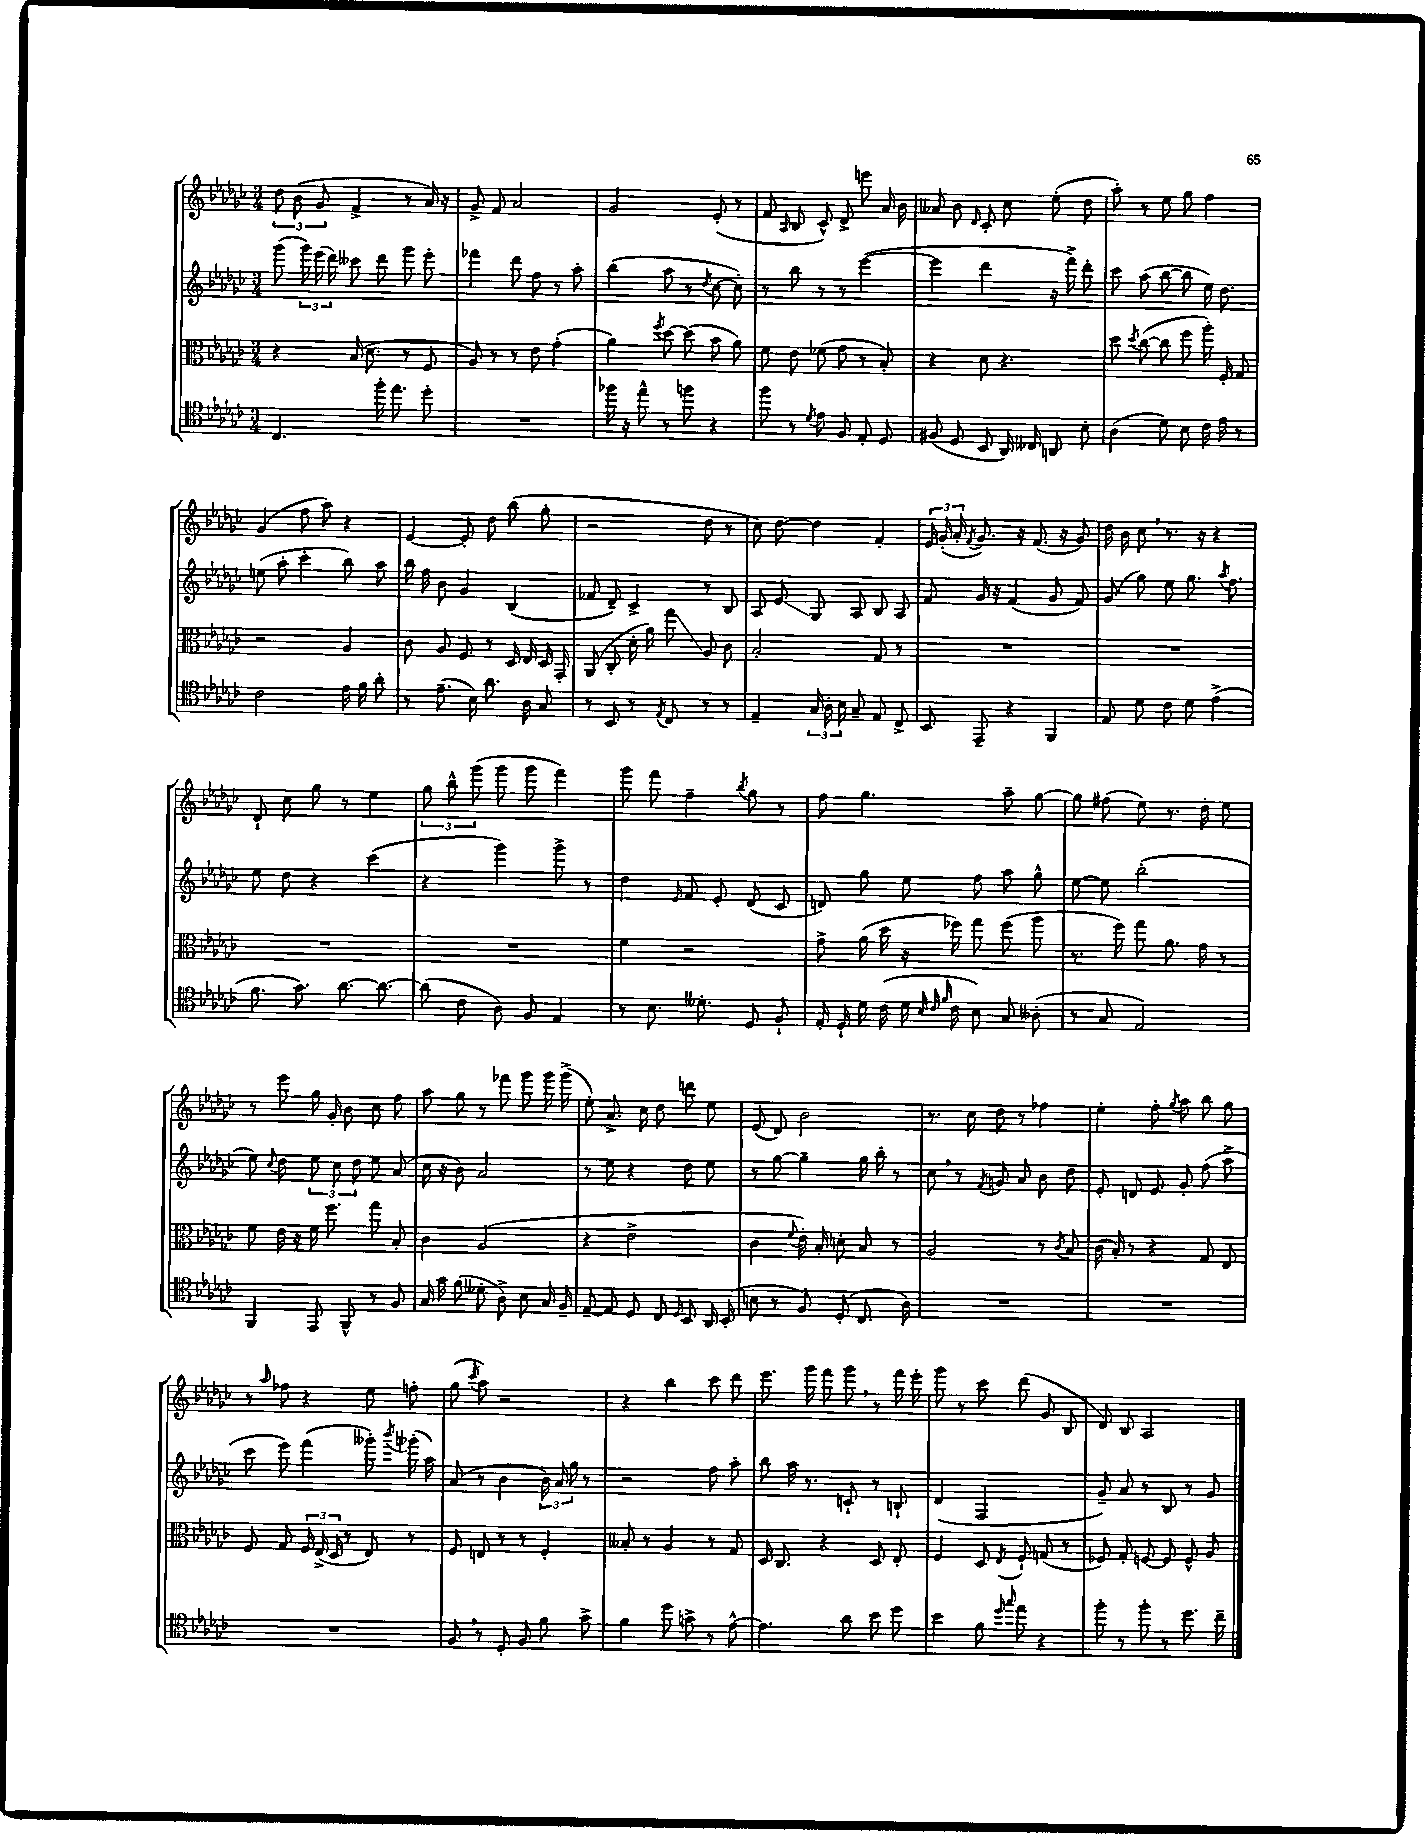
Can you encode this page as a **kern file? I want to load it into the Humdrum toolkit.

**kern	**kern	**kern	**kern
*staff4	*staff3	*staff2	*staff1
*clefC4	*clefC3	*clefG2	*clefG2
*k[b-e-a-d-g-c-]	*k[b-e-a-d-g-c-]	*k[b-e-a-d-g-c-]	*k[b-e-a-d-g-c-]
*M3/4	*M3/4	*M3/4	*M3/4
4.C-/	4r	(8ggg-\	12dd-\
.	.	.	(12b-\
.	.	24ggg-\)	.
.	.	(24eee-\	12g-/
.	.	24ddd-\)	.
.	(16B-/	8ccc--\	4f^/
.	8.d-\	.	.
16ff'\	.	8ddd-\	.
8.ee-\	.	.	.
.	8r	8ggg-\	8r
8dd-'\	8F/	8eee-'\	16a-/)
.	.	.	16r
=	=	=	=
2.r	8A-/)	4fff-\	8g-^/
.	8r	.	8f/
.	8r	8ddd-\	2a-/
.	8e-\	8ff\	.
.	(4g-'\	8r	.
.	.	8aa-'\	.
=	=	=	=
16ff-\	4a-\)	(4bb-\	2g-/
16r	.	.	.
8ee-^^\	.	.	.
.	8qff/	.	.
8r	[8dd-\	8aa-\	.
8ff\	(8dd-\]	8r	.
.	.	8qdd-/	.
4r	8b-\	[8cc-\	(8e-'/
.	8a-\)	8cc-'\])	8r
=	=	=	=
8ff\	8f\	8r	8f/
.	.	.	16qqA-/
8r	8e-\	8bb-\	8B-/
8qd-/	.	.	.
8e-\	(8f-\	8r	8c-^^/)
8F/	8g-\	8r	8d-^/
8E-'/	8r	([4eee-\	8eee\
8D-/	8B-'/)	.	16a-/
.	.	.	16b-\
=	=	=	=
(8F#/	4r	4eee-\]	8a--/
8D-/	.	.	8b-\
.	.	.	16qqd-/
8BB-/	8d-\	4ddd-\	8c-'/
16AA-/)	4.r	.	8cc-\
16C--/	.	.	.
8AA/	.	16r	(8ee-'\
.	.	16fff^\)	.
8B-'\	.	8ddd-'\	8dd-\
=	=	=	=
(4A-\	8dd-\	8ccc-\	8aa-'\)
.	8qdd-/	.	.
.	([8cc-\	(8aa-\	8r
8d-\)	8cc-\]	[8bb-\	8ee-\
8B-\	8ff\	8bb-\]	8gg-\
16c-\	16aa-'\)	16ee-\)	4ff\
16e-\	16F'/	8.dd-\	.
8r	8G-/	.	.
=	=	=	=
2c-\	2r	(8ee\	(4g-/
.	.	8aa-'\	.
.	.	4ccc-'\	8ff\
.	.	.	8aa-\)
16e-\	4A-/	8bb-\)	4r
16f\	.	.	.
8a-'\	.	8aa-\	.
=	=	=	=
8r	8c-\	16bb-\	[4e-/
.	.	16ff\	.
(8.e-~\	8A-/	8b-\	.
.	8F/	4g-/	8e-'/]
16B-\)	.	.	.
8.a-\	8r	.	8dd-\
.	16D-/	(4B-/	(8bb-\
16A-\	16E-/	.	.
8G-/	16D-/	.	8gg-'\
.	16GG-'/	.	.
=	=	=	=
8r	(8AA-/	8f-/	2r
8BB-/	8C-'/	8d-~/)	.
8r	16d-'\	4c-^/	.
.	16a-\)	.	.
8qE-/	.	.	.
8C-/	8gg-\	.	.
8r	8A-/	8r	8dd-\
8r	8c-\	8B-/	8r
=	=	=	=
4E-~/	2B-'/	8A-/	8cc-\)
.	.	8e-/	[8dd-\
24G-/	.	8G-/	4dd-\]
24A-'\	.	.	.
24B-\	.	.	.
8G-~/	.	8A-/	.
8E-/	8G-/	8B-/	4f'/
8C-^/	8r	8A-/	.
=	=	=	=
8BB-/	2.r	8f/	24e-/
.	.	.	(24g-'/
.	.	.	24a-'/
.	.	.	8qf/
8EE-~/	.	16g-/	8.g-/)
.	.	16r	.
4r	.	(4f/	.
.	.	.	16r
.	.	.	(8.f/
4FF/	.	8g-/	.
.	.	.	16r
.	.	8f/)	8g-/)
=	=	=	=
8E-/	2.r	(8g-/	16dd-\
.	.	.	16b-\
8d-\	.	8gg-\)	8cc-\
8c-\	.	8ee-\	8.r
8d-\	.	8.gg-\	.
.	.	.	16r
(4e-^\	.	.	4r
.	.	8qaa-/	.
.	.	8.ff\	.
=	=	=	=
8.f\	2.r	8ee-\	8d-`/
.	.	8dd-\	8cc-\
8.g-\)	.	.	.
.	.	4r	8gg-\
[8.a-\	.	.	8r
.	.	(4ccc-\	4ee-\
8.a-\_	.	.	.
=	=	=	=
(8a-\]	2.r	4r	12gg-\
.	.	.	12bb-^^\
8c-\	.	.	.
.	.	.	(12ggg-\
8A-\)	.	4ggg-\)	8ggg-\
8F/	.	.	8ggg-\
4E-/	.	8ggg-^\	4fff\)
.	.	8r	.
=	=	=	=
8r	4f\	4dd-\	8ggg-\
8.B-\	.	.	8fff\
.	.	16qqe-/	.
.	2r	8f/	4ff~\
8.d--'\	.	.	.
.	.	8e-'/	.
.	.	.	8qbb-/
8D-/	.	(8d-/	8gg-\
8F`/	.	8c-/	8r
=	=	=	=
16E-'/	8g-^\	8d/)	8ff\
16D-`/	.	.	.
16d-\	(16a-\	8gg-\	4.gg-\
(16c-\	16dd-\	.	.
16d-\	16r	8ee-\	.
32qqB-/	.	.	.
32qqc-/	.	.	.
32qqf/	.	.	.
16c-\	16ff-\)	.	.
8B-\)	8gg-\	8ff\	.
8G-/	(8ff-\	8aa-\	8aa-~\
(8A--'\	8aa-\	8gg-^^\	[8gg-\
=	=	=	=
8r	8.r	[8ee-\	8gg-\]
8G-/	.	8ee-\]	(8ff#\
.	16ff\)	.	.
2E-/)	8gg-\	(2bb-'\	8ee-\)
.	8.a-\	.	8.r
.	16g-\	.	16dd-'\
.	8r	.	8ee-\
=	=	=	=
4FF/	8f\	8ee-\)	8r
.	.	8qqcc-/	.
.	16e-\	8dd-\	8eee-\
.	16r	.	.
8EE-/	16f\	12ee-\	16gg-\
.	8.ff\	.	16g-'/
.	.	12cc-\	.
8FF^^/	.	.	8b-\
.	.	12dd-\	.
8r	8gg-\	8ee-\	8cc-\
8F/	8B-'/	(8a-/	8ff\
=	=	=	=
16G-/	4c-\	16cc-\	8aa-\
16g-\	.	16r	.
(8f\	.	8b-\)	8gg-\
8d--'\	(2A-/	2a-/	8r
8A-^\)	.	.	8fff-\
8B-\	.	.	8ggg-\
16G-/	.	.	16ggg-\
16F~/	.	.	(16ggg-^\
=	=	=	=
[8E-~/	4r	8r	8ee-'\)
8E-/]	.	8ee-\	8.a-^/
8D-/	2e-^\	4r	.
.	.	.	16cc-\
8C-/	.	.	8dd-\
16qqD-/	.	.	.
8BB-/	.	8dd-\	8ddd\
16AA-/	.	8ee-\	8ee-\
(16BB-'/	.	.	.
=	=	=	=
8B\	4c-\	8r	(8e-/
8r	.	[8gg-\	8d-/)
.	8qqf/	.	.
8F/)	16e-'\)	4gg-~\]	2b-\
.	16B-'/	.	.
(8D-'/	8d'\	.	.
8.C-/	8B-/	16gg-\	.
.	.	16bb-'\	.
.	8r	8r	.
16A-\)	.	.	.
=	=	=	=
2.r	2A-/	8cc-\	8.r
.	.	8r	.
.	.	.	16cc-\
.	.	8qf/	.
.	.	8g/	8dd-\
.	.	8a-/	8r
.	8r	8b-\	4ff-\
.	8qc-/	.	.
.	8B-/	8dd-\	.
=	=	=	=
2.r	(16c-\	8e-'/	4ee-'\
.	16B-'/)	.	.
.	8r	8d/	.
.	4r	8e-/	8ff'\
.	.	.	8qgg-/
.	.	8g-'/	8aa-\
.	8G-/	(8ff\	8bb-\
.	8E-/	8aa-^\	8gg-\
=	=	=	=
2.r	8F/	8ccc-\	8r
.	.	.	16qqaa-/
.	8G-/	8eee-\)	8ff-\
.	24F/	(4fff\	4r
.	(24E-^/	.	.
.	24D-/	.	.
.	8r	.	.
.	8E-/)	8ggg--'\)	8ee-\
.	.	8qbbb-/	.
.	8r	(16ggg-'\	8ff'\
.	.	16aa-\)	.
=	=	=	=
8F/	8F/	(8a-/	(8gg-\
.	.	.	8qccc-/
8r	8E/	8r	8aa-\)
8D-'/	8r	4b-\	2r
8F/	8r	.	.
8f\	4F'/	24b-\)	.
.	.	24a-/	.
.	.	24gg-\	.
8g-^\	.	8r	.
=	=	=	=
4f\	8B--'/	2r	4r
.	8r	.	.
8dd-\	4A-/	.	4bb-\
8g^\	.	.	.
8r	8r	8ff\	8ccc-\
[8e-^^\	8G-/	8aa-'\	8ddd-\
=	=	=	=
4.e-\]	16D-/	8bb-\	8.eee-\
.	8.C-/	.	.
.	.	16aa-\	.
.	.	8.r	16ggg-\
.	4r	.	8fff\
8a-\	.	8c`/	8ggg-\
8b-\	8D-/	8r	8r
8dd-\	8E-'/	8B`/	16fff\
.	.	.	16eee-'\
=	=	=	=
4b-\	4F/	(4d-/	8ggg-\
.	.	.	8r
8f\	8D-/	2F/	8ccc-\
16qqdd-/	.	.	.
16qqgg-/	8qE-/	.	.
8ee-\	8F`/	.	(8ddd-\
4r	(8G/	.	8g-/
.	8r	.	8B-/
=	=	=	=
8ff'\	8F-/)	8g-~/)	8d-/)
8r	8G-'/	8a-/	8B-/
8ff'\	[8F/	8r	2A-/
8r	8F/]	8B-/	.
8.dd-\	8F^^/	8r	.
.	8A-/	8g-/	.
16cc-~\	.	.	.
==	==	==	==
*-	*-	*-	*-
